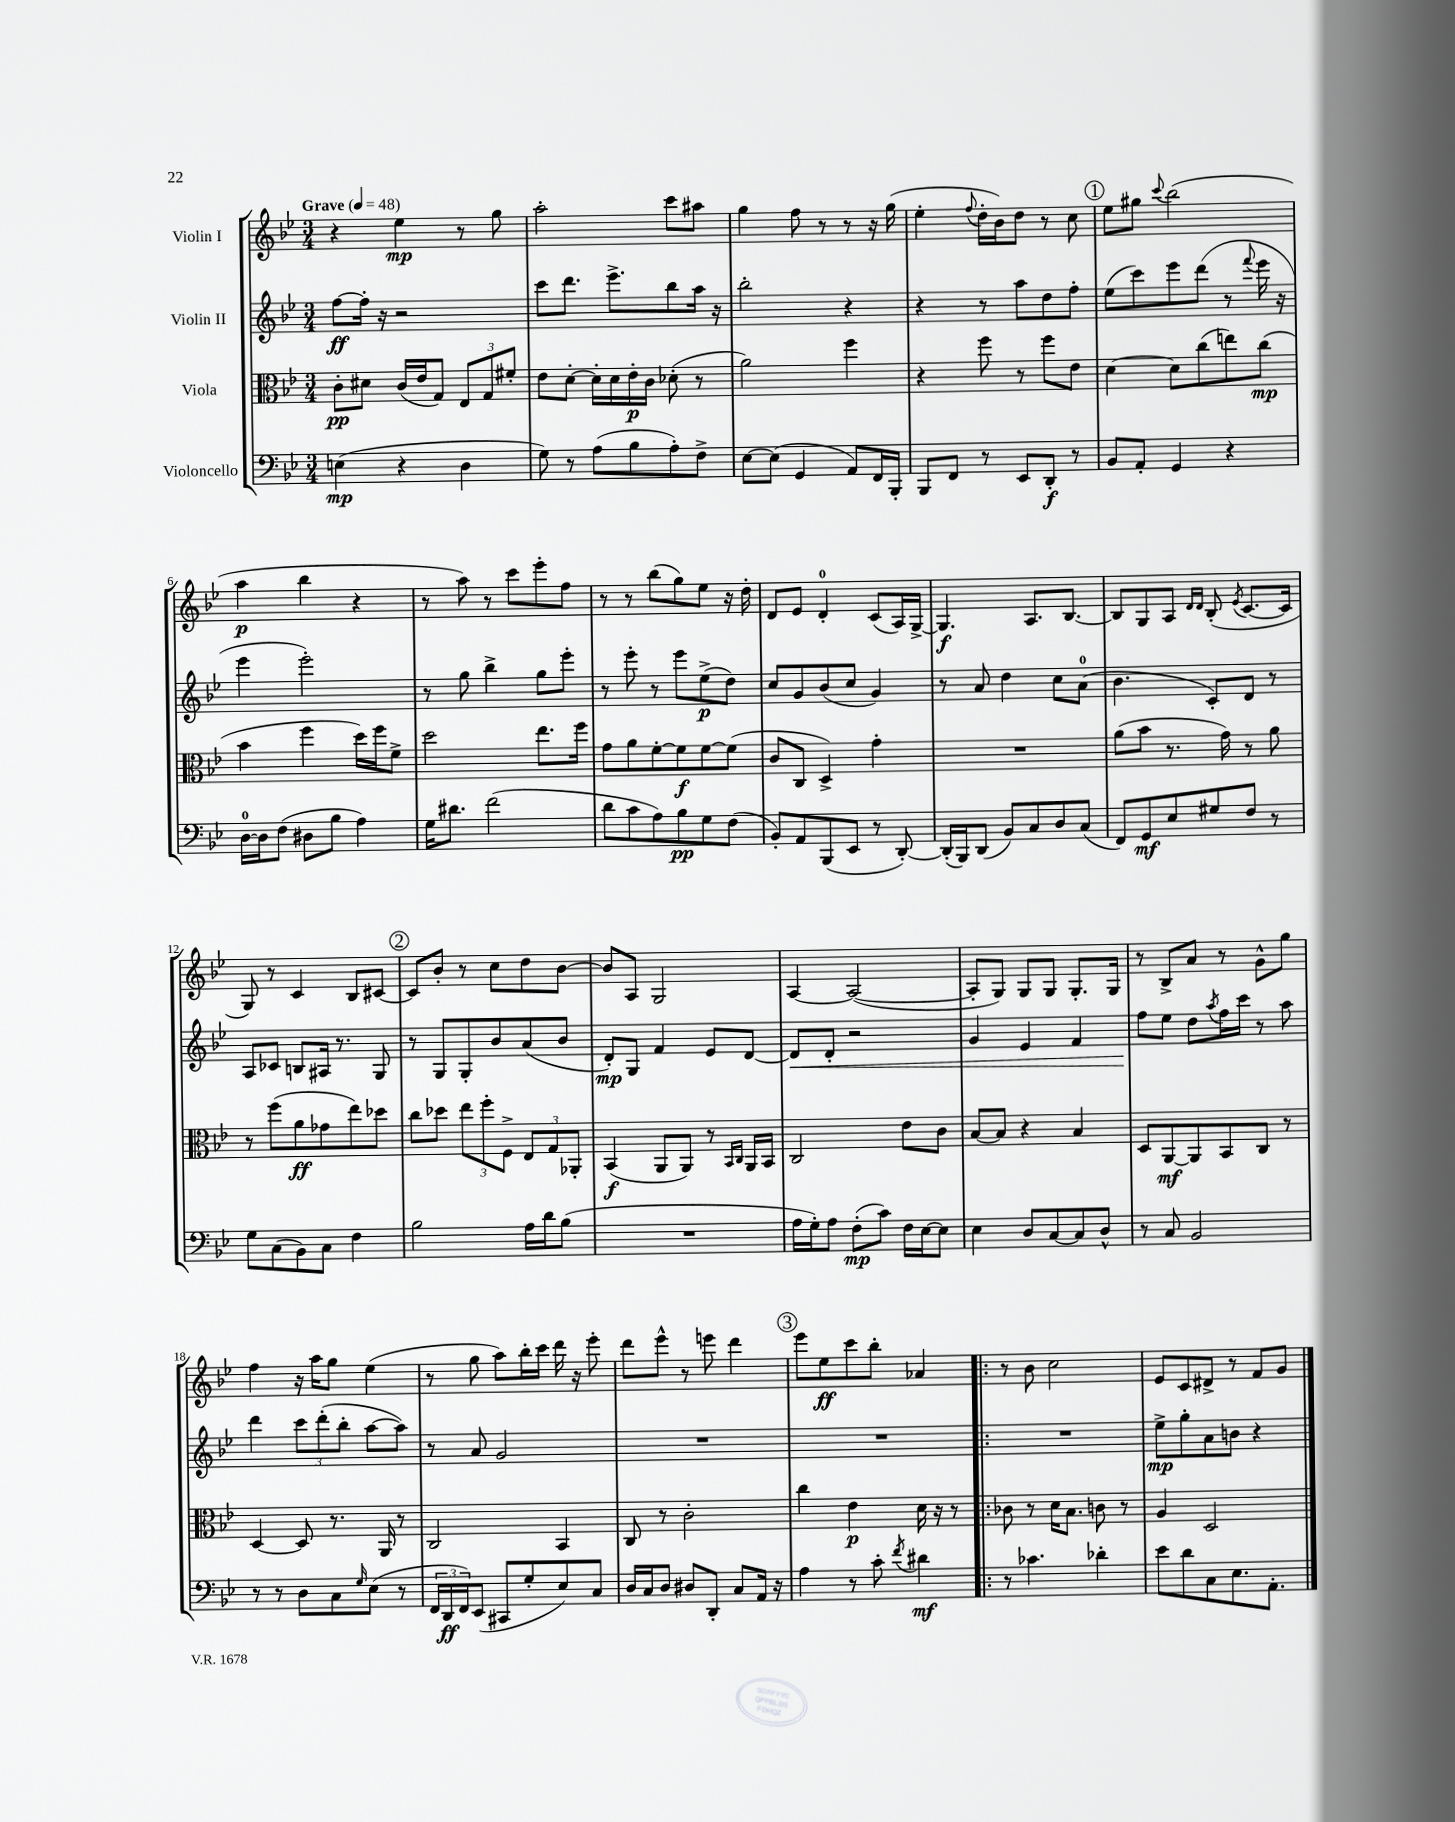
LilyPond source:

<<
\new StaffGroup <<
\new Staff = "s0" \with { instrumentName = "Violin I" } {
    \clef treble \key bes \major \numericTimeSignature \time 3/4 \tempo "Grave" 4 = 48
    r4 ees''4\mp r8 g''8 |
    a''2-. c'''8 ais''8 |
    g''4 f''8 r8 r8 r16 g''16( |
    ees''4-. \appoggiatura { f''8 } d''16-. bes'16) d''8 r8 c''8 |
    \mark \markup { \circle "1" } ees''8 gis''8 \appoggiatura { c'''8 } bes''2( |
    a''4\p bes''4 r4 |
    r8 a''8) r8 c'''8 ees'''8-. f''8 |
    r8 r8 bes''8( g''8) ees''8 r16 d''16-. |
    d'8 ees'8 d'4-0-. c'8( a16) g16~-> |
    g4.\f a8. bes8.~ |
    bes8 g8 a8 \grace { d'16 d'16 } bes8-.( \acciaccatura { ees'8 } c'8.~ c'16 |
    g8) r8 c'4 bes8 cis'8~ |
    \mark \markup { \circle "2" } cis'8 bes'8-. r8 c''8 d''8 bes'8~ |
    bes'8 a8 g2 |
    a4~ a2~( |
    a8-. g8) g8 g8 g8.-. g16 |
    r8 bes8-> a'8 r8 g'8-^ g''8 |
    f''4 r16 a''16 g''8 ees''4( |
    r8 g''8 a''8) bes''16-. c'''16 d'''16 r16 ees'''8-. |
    d'''8 ees'''8-^ r8 e'''8 d'''4 |
    \mark \markup { \circle "3" } ees'''8 ees''8\ff c'''8 bes''8-. aes'4 |
    \bar ".|:" r8 bes'8 c''2 |
    ees'8 c'8 dis'8-> r8 f'8 g'8 \bar "|." |
}
\new Staff = "s1" \with { instrumentName = "Violin II" } {
    \clef treble \key bes \major \numericTimeSignature \time 3/4
    f''8~\ff f''16-. r16 r2 |
    c'''8 d'''8. ees'''8.-> bes''8 a''16 r16 |
    bes''2-. r4 |
    r4 r8 a''8 d''8 f''8-. |
    \mark \markup { \circle "1" } ees''8( c'''8) ees'''8 d'''8( r8 \appoggiatura { f'''8 } ees'''16 r16 |
    ees'''4 ees'''2-.) |
    r8 g''8 bes''4-> g''8 ees'''8-. |
    r8 ees'''8-. r8 ees'''8 ees''8->\p( d''8) |
    c''8 g'8 bes'8( c''8 g'4) |
    r8 a'8 d''4 c''8 a'8-0( |
    bes'4. c'8-.) d'8 r8 |
    a8 ces'8 b8 ais16 r8. g8 |
    \mark \markup { \circle "2" } r8 g8 g8-. bes'8 a'8( bes'8 |
    d'8-.\mp) g8 f'4 ees'8 d'8~ |
    d'8\< d'8-. r2 |
    g'4 ees'4 f'4 |
    f''8\! ees''8 d''8 \acciaccatura { a''8 } f''16 c'''16 r8 a''8 |
    d'''4 \tuplet 3/2 { c'''8 d'''8-.( bes''8-. } a''8~ a''8) |
    r8 a'8 g'2 |
    R2. |
    \mark \markup { \circle "3" } R2. |
    \bar ".|:" R2. |
    ees''8->\mp g''8-. a'8 b'8 r4 \bar "|." |
}
\new Staff = "s2" \with { instrumentName = "Viola" } {
    \clef alto \key bes \major \numericTimeSignature \time 3/4
    c'8-.\pp dis'8 c'16( ees'16 g8) \tuplet 3/2 { ees8 g8 fis'8-. } |
    ees'8 d'8~-. d'16-. d'16 ees'16-.\p c'16 des'8-.( r8 |
    a'2) f''4 |
    r4 f''8 r8 f''8 ees'8 |
    \mark \markup { \circle "1" } d'4~ d'8 c''8( e''8) c''8\mp( |
    bes'4 f''4 d''16) f''16 f'8-> |
    d''2 ees''8. f''16 |
    g'8 a'8 f'8~-. f'8\f f'8~ f'8( |
    c'8 c8 d4->) g'4-. |
    R2. |
    a'8( bes'8 r8. g'16) r8 a'8 |
    r8 f''8( a'8\ff ges'8 ees''8) des''8 |
    \mark \markup { \circle "2" } c''8 des''8 \tuplet 3/2 { ees''8 f''8-. f8-> } \tuplet 3/2 { ees8 g8 aes,8-. } |
    bes,4\f( a,8 a,8) r8 \grace { bes,16 c16 } a,16 bes,16 |
    c2 ees'8 c'8 |
    bes8~ bes8 r4 bes4 |
    d8 a,8~\mf a,8 bes,8 c8 r8 |
    d4~ d8 r8. a,16 r8 |
    c2 bes,4 |
    c8 r8 c'2-. |
    \mark \markup { \circle "3" } c''4 ees'4\p d'16 r16 r8 |
    \bar ".|:" ces'8 r8 d'16 bes8. c'8 r8 |
    a4 d2 \bar "|." |
}
\new Staff = "s3" \with { instrumentName = "Violoncello" } {
    \clef bass \key bes \major \numericTimeSignature \time 3/4
    e4\mp( r4 d4 |
    g8) r8 a8( bes8 a8-.) f8-> |
    ees8~ ees8( g,4 a,8) f,16 bes,,16-. |
    bes,,8 f,8 r8 ees,8 d,8-.\f r8 |
    \mark \markup { \circle "1" } bes,8 a,8-. g,4 r4 |
    d16-0~ d16 f8( dis8 bes8 a4) |
    g16 dis'8. f'2( |
    d'8 c'8 a8) bes8\pp g8 f8( |
    bes,8-.) a,8 bes,,8( ees,8 r8 d,8~-.) |
    d,16-.( bes,,16) d,8( bes,8) c8 d8 c8( |
    f,8) g,8\mf ees8 gis8 f8 r8 |
    g8 c8( bes,8) c8 f4 |
    \mark \markup { \circle "2" } bes2 a16 d'16 bes8( |
    R2. |
    a16 g16-.) a8 f8-.\mp( c'8) f16 ees16~ ees8 |
    ees4 d8 c8~ c8 d8-^ |
    r8 c8 bes,2 |
    r8 r8 d8 c8 \grace { g16 } ees8( r8 |
    \tuplet 3/2 { f,16 d,16\ff f,16) } ees,8( cis,8 g8-. ees8) c8 |
    d16 c16 d8 dis8 d,8-. c8 a,16 r16 |
    \mark \markup { \circle "3" } a4 r8 c'8-. \acciaccatura { f'8 } dis'4\mf |
    \bar ".|:" r8 ces'4. des'4-. |
    ees'8 d'8 c8 ees8. a,8.-. \bar "|." |
}
>>
>>
